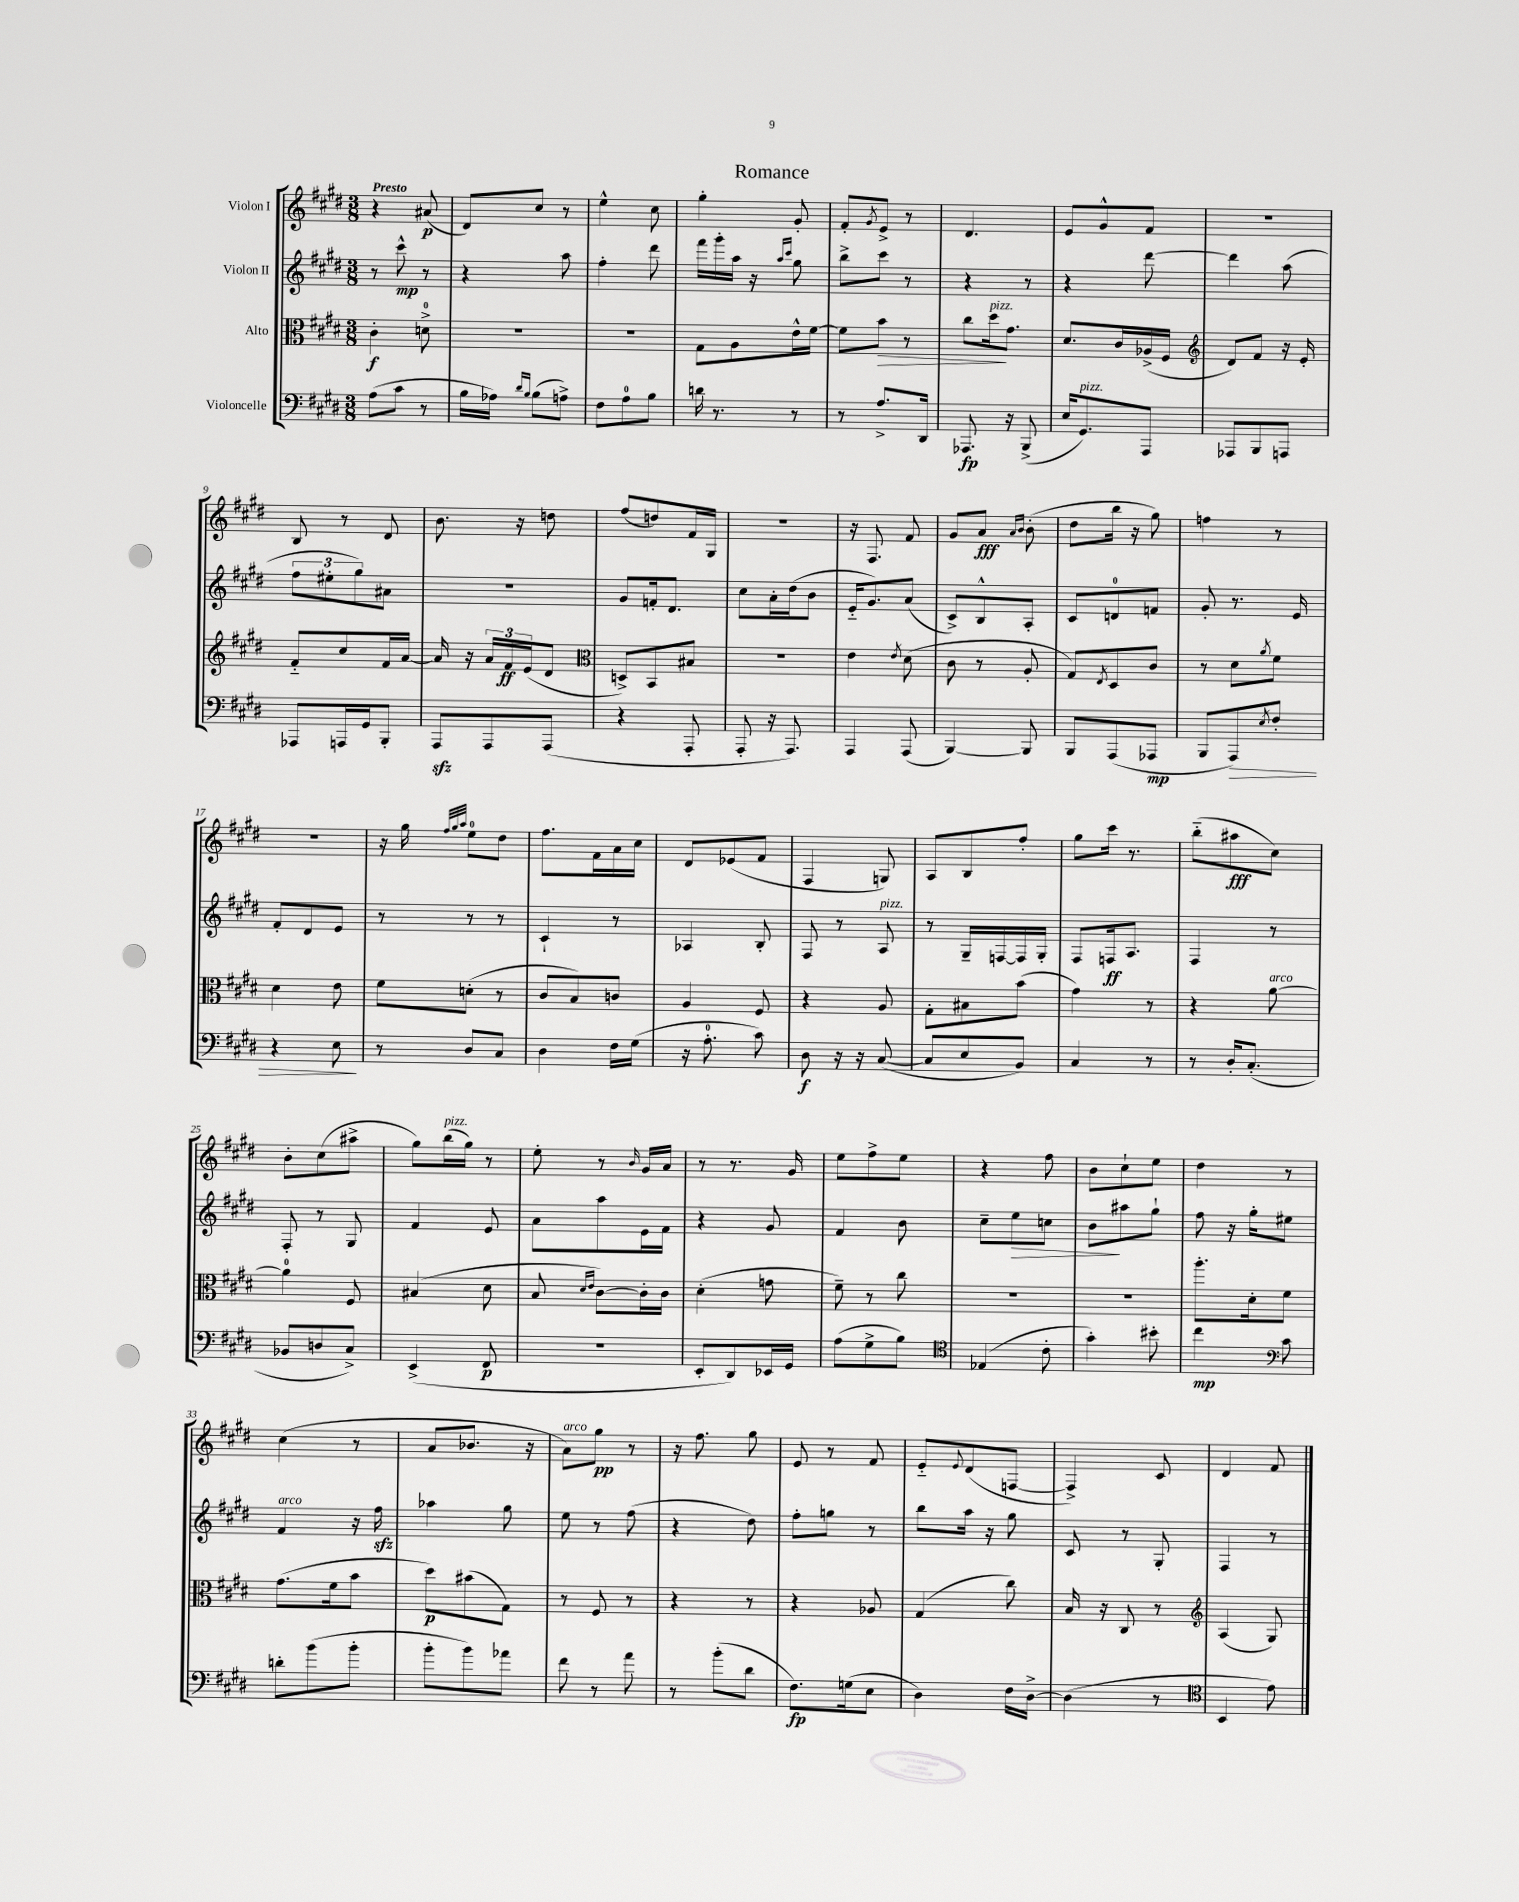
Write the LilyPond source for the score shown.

\header { title = "Romance" }
<<
\new StaffGroup <<
\new Staff = "s0" \with { instrumentName = "Violon I" } {
    \clef treble \key e \major \numericTimeSignature \time 3/8 \tempo "Presto"
    r4 ais'8\p( |
    dis'8) cis''8 r8 |
    e''4-^ cis''8 |
    gis''4-. gis'8-. |
    fis'8-. \acciaccatura { gis'8 } e'8-> r8 |
    dis'4. |
    e'8 gis'8-^ fis'8 |
    r4. |
    b8 r8 dis'8 |
    b'8. r16 d''8 |
    fis''8( d''8) fis'16 gis16 |
    R4. |
    r16 fis8. fis'8 |
    gis'8 a'8\fff \grace { a'16 b'16 } b'8-.( |
    dis''8 b''16 r16 gis''8) |
    f''4 r8 |
    R4. |
    r16 gis''16 \grace { fis''32 gis''32 a''32 } e''8-0 dis''8 |
    fis''8. fis'16 a'16 cis''16 |
    dis'8 ees'8( fis'8 |
    fis4 g8) |
    a8 b8 fis''8-. |
    gis''8 cis'''16 r8. |
    b''8-_( ais''8\fff cis''8) |
    b'8-. cis''8( ais''8-> |
    gis''8) b''16^\markup { \italic "pizz." }( gis''16) r8 |
    e''8-. r8 \grace { b'16 } gis'16 a'16 |
    r8 r8. gis'16 |
    e''8 fis''8-> e''8 |
    r4 fis''8 |
    b'8 cis''8-! e''8 |
    dis''4 r8 |
    cis''4( r8 |
    a'8 bes'8. r16 |
    a'8^\markup { \italic "arco" }) gis''8\pp r8 |
    r16 fis''8. gis''8 |
    e'8 r8 fis'8 |
    e'8-_ \appoggiatura { e'8 } dis'8( f8~ |
    f4->) cis'8 |
    dis'4 fis'8 \bar "|." |
}
\new Staff = "s1" \with { instrumentName = "Violon II" } {
    \clef treble \key e \major \numericTimeSignature \time 3/8
    r8 cis'''8-^\mp r8 |
    r4 a''8 |
    fis''4-. dis'''8 |
    fis'''16 gis'''16-. a''16 r16 \grace { a''16 cis'''16 } gis''8 |
    b''8-> cis'''8 r8 |
    r4 r8 |
    r4 dis'''8~ |
    dis'''4 a''8( |
    \tuplet 3/2 { fis''8 eis''8-. gis''8) } ais'8 |
    R4. |
    gis'8 f'16-. dis'8. |
    cis''8 a'16-. dis''16( b'8 |
    e'16-_ gis'8.) a'8( |
    cis'8->) b8-^ a8-. |
    cis'8 d'8-0 f'8 |
    gis'8-. r8. e'16 |
    fis'8-. dis'8 e'8 |
    r8 r8 r8 |
    cis'4-! r8 |
    aes4 b8-. |
    fis8 r8 a8^\markup { \italic "pizz." } |
    r8 gis16-- f16~ f16 gis16-. |
    fis8 f16\ff a8. |
    fis4 r8 |
    fis8-. r8 gis8 |
    fis'4 e'8 |
    a'8 a''8 e'16 fis'16 |
    r4 gis'8 |
    fis'4 b'8 |
    cis''8-- e''8\> c''8 |
    b'8\! ais''8 gis''8-! |
    fis''8 r16 gis''16-. eis''8 |
    fis'4^\markup { \italic "arco" } r16 fis''16\sfz |
    aes''4 gis''8 |
    e''8 r8 fis''8( |
    r4 dis''8) |
    fis''8-. g''8 r8 |
    b''8 a''16 r16 gis''8 |
    cis'8 r8 gis8-. |
    fis4 r8 \bar "|." |
}
\new Staff = "s2" \with { instrumentName = "Alto" } {
    \clef alto \key e \major \numericTimeSignature \time 3/8
    cis'4-.\f d'8-0-> |
    r4. |
    R4. |
    gis8 a8 e'16-^ fis'16~ |
    fis'8 b'8\> r8 |
    cis''8 dis''16\!^\markup { \italic "pizz." } gis'8. |
    dis'8. cis'16 aes16->( fis16 |
    \clef treble dis'8) fis'8 r16 e'16-. |
    fis'8-_ cis''8 fis'16 a'16~ |
    a'16 r16 \tuplet 3/2 { a'16 fis'16\ff e'16( } dis'8 |
    \clef alto d8->) b,8 bis8 |
    R4. |
    e'4 \acciaccatura { e'8 } dis'8( |
    cis'8 r8 a8-. |
    gis8) \acciaccatura { e8 } dis8 cis'8 |
    r8 dis'8 \acciaccatura { a'8 } fis'8 |
    dis'4 e'8 |
    fis'8 d'8-.( r8 |
    cis'8 b8) c'8 |
    a4 fis8 |
    r4 a8 |
    gis8-. bis8 b'8( |
    gis'4) r8 |
    r4 a'8~^\markup { \italic "arco" } |
    a'4-0 fis8 |
    bis4( dis'8 |
    b8 \grace { dis'16 e'16 } cis'8~) cis'16-. cis'16 |
    dis'4-.( g'8 |
    fis'8--) r8 cis''8 |
    R4. |
    R4. |
    a''8.-. dis'16-. fis'8 |
    gis'8.( fis'16 b'8 |
    dis''8\p) bis'8( gis8) |
    r8 fis8 r8 |
    r4 r8 |
    r4 aes8 |
    gis4( cis''8) |
    b16 r16 cis8 r8 |
    \clef treble a4( gis8) \bar "|." |
}
\new Staff = "s3" \with { instrumentName = "Violoncelle" } {
    \clef bass \key e \major \numericTimeSignature \time 3/8
    a8( cis'8 r8 |
    b16 aes16) \grace { dis'16 b16 } b8( a8->) |
    fis8 a8-0 b8 |
    d'16 r8. r8 |
    r8 a8.-> dis,16 |
    aes,,8.\fp r16 b,,8->( |
    e16 gis,8.^\markup { \italic "pizz." }) a,,8 |
    aes,,8 b,,8 a,,8 |
    aes,,8 a,,16 gis,16 b,,8-. |
    a,,8\sfz a,,8 a,,8( |
    r4 a,,8-. |
    a,,8-. r16 a,,8.) |
    a,,4 a,,8( |
    b,,4~) b,,8 |
    b,,8 a,,8( aes,,8\mp |
    b,,8 a,,8\>) \acciaccatura { e8 } fis8-. |
    r4 e8\! |
    r8 dis8 cis8 |
    dis4 fis16 gis16( |
    r16 a8.-0-. cis'8) |
    dis8\f r16 r16 cis8~( |
    cis8 e8 b,8) |
    cis4 r8 |
    r8 dis16-. cis8.-.( |
    bes,8 d8 cis8->) |
    e,4->( fis,8\p |
    R4. |
    e,8-. dis,8) ees,16 gis,16 |
    a8( gis8-> b8) |
    \clef tenor ees4( cis'8-. |
    gis'4-.) bis'8-. |
    cis''4\mp \clef bass cis'8 |
    d'8-. b'8( b'8-. |
    b'8-. b'8) aes'8 |
    fis'8 r8 a'8 |
    r8 b'8-.( dis'8 |
    fis8.\fp) g16( e8 |
    dis4) fis16 dis16~-> |
    dis4( r8 |
    \clef tenor b,4 e'8) \bar "|." |
}
>>
>>
